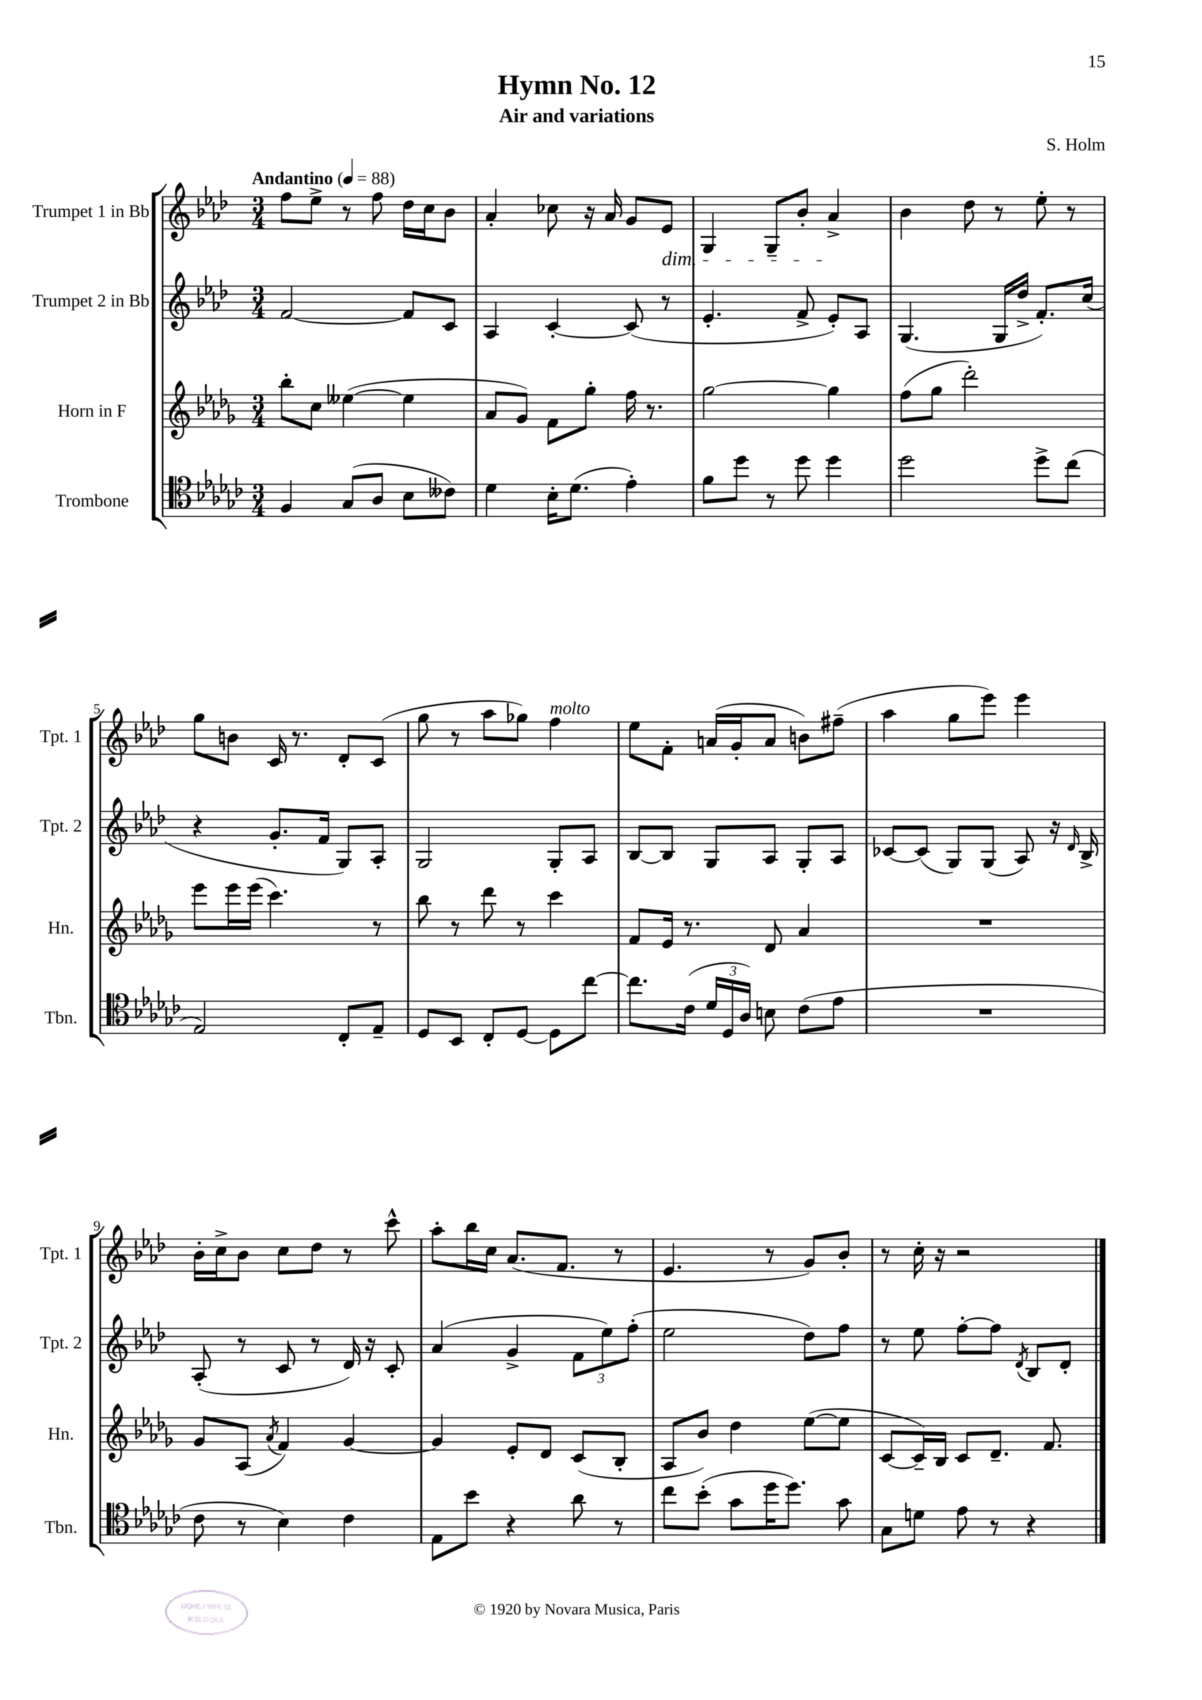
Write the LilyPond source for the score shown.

\header { title = "Hymn No. 12" composer = "S. Holm" subtitle = "Air and variations" }
<<
\new StaffGroup <<
\new Staff = "s0" \with { instrumentName = "Trumpet 1 in Bb" shortInstrumentName = "Tpt. 1" } {
    \clef treble \key aes \major \numericTimeSignature \time 3/4 \tempo "Andantino" 4 = 88
    \autoBeamOff f''8[ ees''8]-> r8 f''8 des''16[ c''16 bes'8] |
    aes'4-. ces''8 r16 aes'16 g'8[ ees'8]\dim |
    g4 g8[-- bes'8]-. aes'4->\! |
    bes'4 des''8 r8 ees''8-. r8 |
    g''8[ b'8] c'16 r8. des'8[-. c'8]( |
    g''8 r8 aes''8[ ges''8]) f''4^\markup { \italic "molto" } |
    ees''8[ f'8]-. a'16[( g'16-. a'8] b'8[) fis''8]--( |
    aes''4 g''8[ ees'''8]) ees'''4 |
    bes'16[-. c''16-> bes'8] c''8[ des''8] r8 c'''8-^ |
    aes''8[-. bes''16 c''16] aes'8.[( f'8.] r8 |
    ees'4. r8 g'8[) bes'8]-. |
    r8 c''16-. r16 r2 \bar "|." |
}
\new Staff = "s1" \with { instrumentName = "Trumpet 2 in Bb" shortInstrumentName = "Tpt. 2" } {
    \clef treble \key aes \major \numericTimeSignature \time 3/4
    \autoBeamOff f'2~ f'8[ c'8] |
    aes4 c'4~-. c'8( r8 |
    ees'4.-. f'8-> ees'8[-.) aes8] |
    g4.( g16[ des''16]-> f'8.[-.) c''16]( |
    r4 g'8.[-. f'16] g8[) aes8]-. |
    g2 g8[-. aes8] |
    bes8[~ bes8] g8[ aes8] g8[-. aes8] |
    ces'8[~ ces'8]( g8[) g8]( aes8) r16 \grace { des'16 } bes16-> |
    aes8-.( r8 c'8 r8 des'16) r16 c'8-. |
    aes'4( g'4-> \tuplet 3/2 { f'8[ ees''8) f''8]-.( } |
    ees''2 des''8[) f''8] |
    r8 ees''8 f''8[~-. f''8] \acciaccatura { des'8 } bes8[ des'8]-. \bar "|." |
}
\new Staff = "s2" \with { instrumentName = "Horn in F" shortInstrumentName = "Hn." } {
    \clef treble \key des \major \numericTimeSignature \time 3/4
    \autoBeamOff bes''8[-. c''8] eeses''4~( eeses''4 |
    aes'8[ ges'8]) f'8[ ges''8]-. f''16 r8. |
    ges''2~ ges''4 |
    f''8[( ges''8] des'''2-.) |
    ees'''8[ ees'''16 ees'''16]( c'''4.) r8 |
    bes''8 r8 des'''8 r8 c'''4 |
    f'8[ ees'16] r8. des'8 aes'4 |
    R2. |
    ges'8[ aes8]( \acciaccatura { aes'8 } f'4) ges'4~ |
    ges'4 ees'8[-. des'8] c'8[( bes8]-. |
    aes8[ bes'8]) des''4 ees''8[~( ees''8] |
    c'8[~ c'16--) bes16] c'8[ des'8.]-- f'8. \bar "|." |
}
\new Staff = "s3" \with { instrumentName = "Trombone" shortInstrumentName = "Tbn." } {
    \clef tenor \key ges \major \numericTimeSignature \time 3/4
    \autoBeamOff f4 ges8[( aes8] bes8[ ceses'8]) |
    des'4 bes16[-. des'8.]( ees'4-.) |
    f'8[ des''8] r8 des''8 des''4 |
    des''2 des''8[-> ces''8]( |
    ees2) ces8[-. ees8]-- |
    des8[ bes,8] ces8[-. des8]~ des8[ ces''8]~ |
    ces''8.[ ces'16]( \tuplet 3/2 { des'16[ des16 aes16]) } b8 ces'8[( ees'8] |
    R2. |
    ces'8 r8 bes4) ces'4 |
    ees8[ bes'8] r4 aes'8 r8 |
    ces''8[ bes'8]-.( ges'8[ des''16 des''8.]) ges'8 |
    ges8[ d'8] ees'8 r8 r4 \bar "|." |
}
>>
>>
